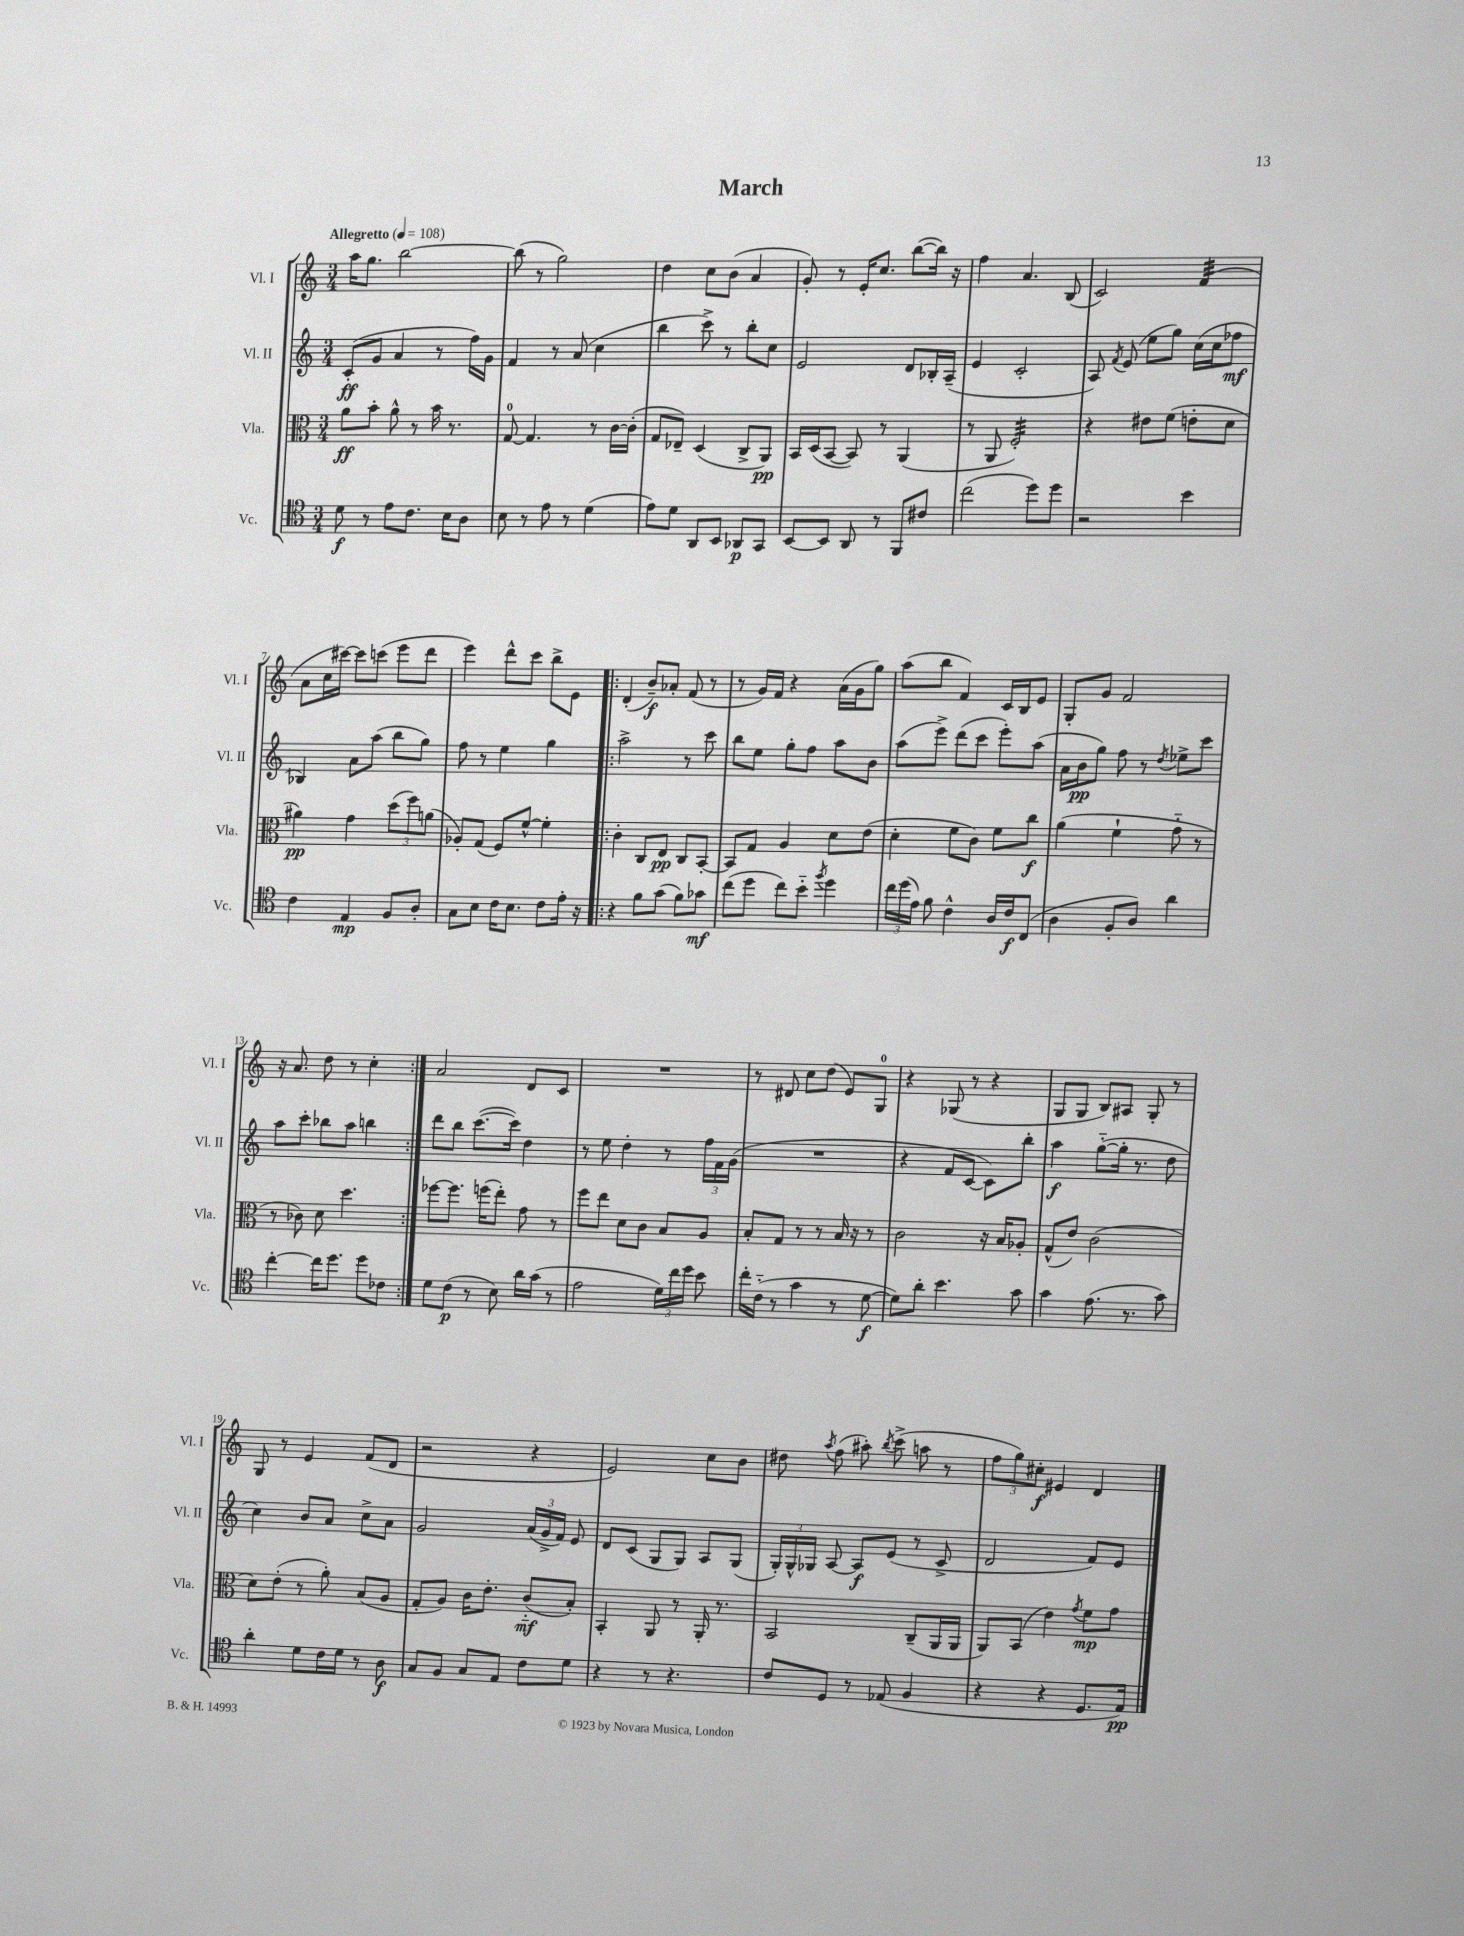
\header { title = "March" }
<<
\new StaffGroup <<
\new Staff = "s0" \with { instrumentName = "Vl. I" shortInstrumentName = "Vl. I" } {
    \clef treble \key c \major \numericTimeSignature \time 3/4 \tempo "Allegretto" 4 = 108
    \autoBeamOff a''16[ g''8.] b''2~ |
    b''8( r8 g''2) |
    d''4 c''8[ b'8]( a'4 |
    g'8-.) r8 e'16[-. c''8.] b''8[~( b''16]) r16 |
    f''4 a'4. b8( |
    c'2) f'4:32( |
    a'8[ c''16 cis'''16]~) cis'''8[ c'''8]( e'''8[ d'''8] |
    e'''4) d'''8[-^ c'''8] b''8[-> e'8] |
    \repeat volta 2 { d'4-.( b'8[--\f) aes'8]-. f'8( r8 |
    r8 g'16[) f'16] r4 a'16[( g'16 g''8]) |
    a''8[( b''8] f'4) c'16[ b16 e'8] |
    g8[-. g'8] f'2 |
    r16 a'8. d''8 r8 c''4-. | }
    a'2 d'8[ c'8] |
    R2. |
    r8 dis'8 c''8[ d''8]( e'8[) g8]-0 |
    r4 ges8( r8 r4 |
    g8[ g8] b8[) ais8] g8-. r8 |
    g8 r8 e'4 f'8[( d'8] |
    r2 r4 |
    e'2) c''8[ b'8] |
    dis''8 \acciaccatura { a''8 } f''8( ais''8-.) \acciaccatura { b''8 } c'''8->( a''8 r8 |
    \tuplet 3/2 { f''8[ g''8) cis''8]-.\f } eis'4 d'4 \bar "|." |
}
\new Staff = "s1" \with { instrumentName = "Vl. II" shortInstrumentName = "Vl. II" } {
    \clef treble \key c \major \numericTimeSignature \time 3/4
    \autoBeamOff c'8[-.\ff( g'8] a'4 r8 f''16[) g'16] |
    f'4 r8 a'8( c''4 |
    b''4 c'''8->) r8 b''8[-. c''8] |
    e'2 d'8[ bes16-. a16]--( |
    e'4 c'2-. |
    a8) \acciaccatura { f'8 } e'8( e''8[ g''8]) c''16[( c''16 fes''8]\mf |
    bes4) a'8[ a''8]( b''8[ g''8]) |
    f''8 r8 e''4 g''4 |
    \repeat volta 2 { a''2-> r8 c'''8 |
    b''8[ e''8] g''8[-. f''8] a''8[ b'8] |
    a''8[( e'''8]->) d'''8[( c'''8] e'''8[-.) a''8]( |
    a'16[ b'16\pp g''8]) f''8 r8 \acciaccatura { d''8 } ees''8[-> c'''8] |
    a''8[ c'''8]-. bes''8[ a''8] b''4 | }
    d'''8[ b''8] c'''8.[~( c'''16]) d''4 |
    r8 e''8 d''4-. r8 \tuplet 3/2 { f''16[ f'16 g'16]( } |
    R2. |
    r4 f'8[ c'8]~ c'8[) b''8]-. |
    a''4\f g''8[~-_( g''16]-. r8. d''8 |
    c''4) b'8[ a'8] c''8[-> a'8] |
    g'2 \tuplet 3/2 { a'16[( g'16-> f'16]) } e'8 |
    d'8[ c'8]( g8[ g8]) a8[ g8]( |
    \tuplet 3/2 { g16[-.) g16-^ ges16] } a8~ a8[\f e'8]( r8 c'8-> |
    d'2 f'8[) e'8] \bar "|." |
}
\new Staff = "s2" \with { instrumentName = "Vla." shortInstrumentName = "Vla." } {
    \clef alto \key c \major \numericTimeSignature \time 3/4
    \autoBeamOff a'8[\ff b'8]-. a'8-^ r8 b'16 r8. |
    g8-0~ g4. r8 c'16[~ c'16]-.( |
    g8[ ees8]--) d4( c8[-> a,8]\pp) |
    b,16[ d16( b,8]~ b,8) r8 a,4( |
    r8 a,8 f2:32-.) |
    r4 eis'8[ f'8]( e'8[-. d'8] |
    ais'4\pp) g'4 \tuplet 3/2 { d''8[( f''8) a'8]( } |
    aes8[-.) g8]( f8[) f'8]~-^ f'4-. |
    \repeat volta 2 { c'4-. c8[ e8]\pp c8[ b,8]~-. |
    b,8[ g8] a4 d'8[ e'8]( |
    d'4-. f'8[ c'8]) f'8[ c''8]\f |
    a'4( f'4-! g'8-_ r8 |
    r8 ces'8) d'8 d''4. | }
    fes''8[~ fes''8.] f''16[( e''8]-.) g'8 r8 |
    f''8[ e''8] d'8[ c'8] b8[ a8] |
    b8[-. g8] r8 r8 b16 r16 r8 |
    c'2 r16 b16[ aes8]-. |
    g8[-^( e'8]) c'2( |
    d'8[) e'8]-.( r8 a'8-.) b8[( a8] |
    g8[-. a8]) c'16[ e'8.]-. c'8[-_\mf( b8]-.) |
    b,4-. a,8 r8 a,16-. r8. |
    b,2 c8[--( a,16 a,16] |
    a,8[) b,8]( e'4) \acciaccatura { g'8 } f'8[\mp g'8] \bar "|." |
}
\new Staff = "s3" \with { instrumentName = "Vc." shortInstrumentName = "Vc." } {
    \clef tenor \key c \major \numericTimeSignature \time 3/4
    \autoBeamOff d'8\f r8 e'8[ c'8.] b16[ a8] |
    b8 r8 e'8 r8 d'4( |
    e'8[) d'8] a,8[ b,8] aes,8[\p g,8] |
    b,8[~ b,8] a,8 r8 f,8[ cis'8] |
    c''2( d''8[) d''8] |
    r2 b'4 |
    c'4 e4\mp f8[ a8]-. |
    g8[ b8] c'16[ b8.] c'8[ e'16]-. r16 |
    \repeat volta 2 { r4 f'8[ g'8]( f'8[) ges'8]\mf |
    c''8[( d''8] c''8[) b'8]-_ \acciaccatura { f''8 } d''4 |
    \tuplet 3/2 { c''16[ d''16( e'16]) } f'8 c'4-^ a16[ c'16\f c8]( |
    a4 f8[-. a8]) a'4 |
    c''4~-. c''16[ d''8.] d''8[ ces'8] | }
    d'8[ c'8]\p( r8 b8) a'16[ g'16]( r8 |
    e'2 \tuplet 3/2 { d'16[) c''16 d''16] } b'8 |
    c''16[-. c'16]-_( r8 g'4 r8 d'8~\f |
    d'8[) a'8]-. b'4. g'8 |
    g'4 e'8.( r8. g'8) |
    a'4-. d'8[ c'16 d'16] r8 a8\f |
    g8[ f8] g8[ e8] c'8[ d'8] |
    r4 r8 r4. |
    c'8[ d8] r8 ees8( f4 |
    r4 r4 d8.[ e16]\pp) \bar "|." |
}
>>
>>
